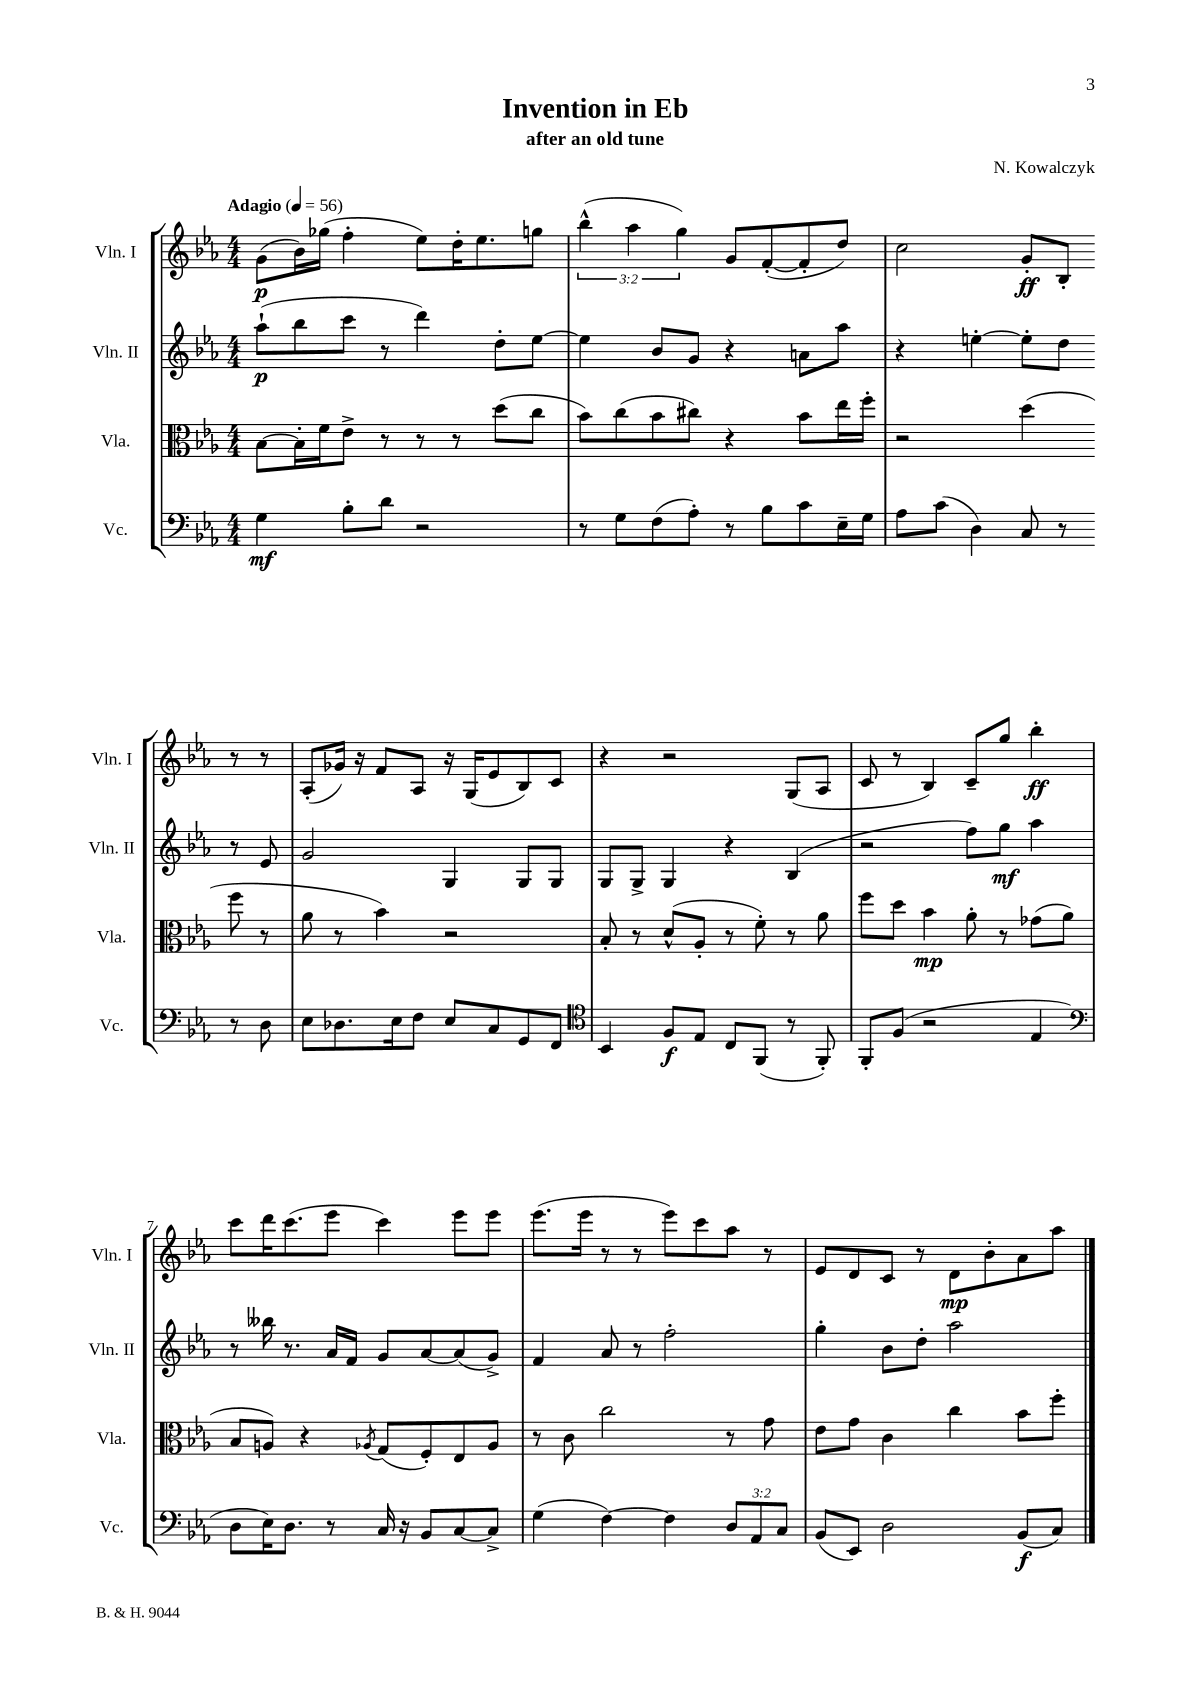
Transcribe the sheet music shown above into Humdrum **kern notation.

**kern	**kern	**kern	**kern
*staff4	*staff3	*staff2	*staff1
*clefF4	*clefC3	*clefG2	*clefG2
*k[b-e-a-]	*k[b-e-a-]	*k[b-e-a-]	*k[b-e-a-]
*M4/4	*M4/4	*M4/4	*M4/4
*MM56	*MM56	*MM56	*MM56
4G	[8B-	(8aa-`	(8g
.	16B-']	8bb-	16b-)
.	16f	.	(16gg-
8B-'	8e-^	8ccc	4ff'
8d	8r	8r	.
2r	8r	4ddd)	8ee-)
.	8r	.	16dd'
.	.	.	8.ee-
.	(8dd	8dd'	.
.	8cc	[8ee-	8gg
=	=	=	=
8r	8b-)	4ee-]	(6bb-^^
8G	(8cc	.	.
.	.	.	6aa-
(8F	8b-	8b-	.
.	.	.	6gg)
8A-')	8cc#)	8g	.
8r	4r	4r	8g
8B-	.	.	([8f'
8c	8b-	8a	8f']
16E-~	16ee-	8aa-	8dd)
16G	16ff'	.	.
=	=	=	=
8A-	2r	4r	2cc
(8c	.	.	.
4D)	.	[4ee'	.
8C	(4dd	8ee']	8g'
8r	.	8dd	8B-'
8r	8ff	8r	8r
8D	8r	8e-	8r
=	=	=	=
8E-	8a-	2g	(8A-'
8.D-	8r	.	16g-)
.	.	.	16r
.	4b-)	.	8f
16E-	.	.	.
8F	.	.	8A-
8E-	2r	4G	16r
.	.	.	(16G
8C	.	.	8e-
8GG	.	8G	8B-)
8FF	.	8G	8c
=	=	=	=
*clefC4	*	*	*
4BB-	8B-'	8G	4r
.	8r	8G^	.
8F	(8d^^	4G	2r
8E-	8A-'	.	.
8C	8r	4r	.
(8FF	8f')	.	.
8r	8r	(4B-	(8G
8FF')	8a-	.	8A-
=	=	=	=
8FF'	8ff	2r	8c
(8F	8dd	.	8r
2r	4b-	.	4B-)
.	8a-'	8ff)	8c~
.	8r	8gg	8gg
4E-	(8g-	4aa-	4bb-'
.	8a-	.	.
=	=	=	=
*clefF4	*	*	*
8D	8B-	8r	8ccc
16E-)	8A)	16bb--	16ddd
8.D	.	8.r	(8.ccc
.	4r	.	.
8r	.	16a-	8eee-
.	.	16f	.
.	8qA-	.	.
16C	(8G	8g	4ccc)
16r	.	.	.
8BB-	8F')	[8a-	.
[8C	8E-	(8a-]	8eee-
8C^]	8A-	8g^)	8eee-
=	=	=	=
(4G	8r	4f	(8.eee-
.	8c	.	.
.	.	.	16eee-
[4F)	2cc	8a-	8r
.	.	8r	8r
4F]	.	2ff'	8eee-)
.	.	.	8ccc
12D	8r	.	8aa-
12AA-	.	.	.
.	8g	.	8r
12C	.	.	.
=	=	=	=
(8BB-	8e-	4gg'	8e-
8EE-)	8g	.	8d
2D	4c	8b-	8c
.	.	8dd'	8r
.	4cc	2aa-	8d
.	.	.	8b-'
(8BB-	8b-	.	8a-
8C)	8ff'	.	8aa-
==	==	==	==
*-	*-	*-	*-
